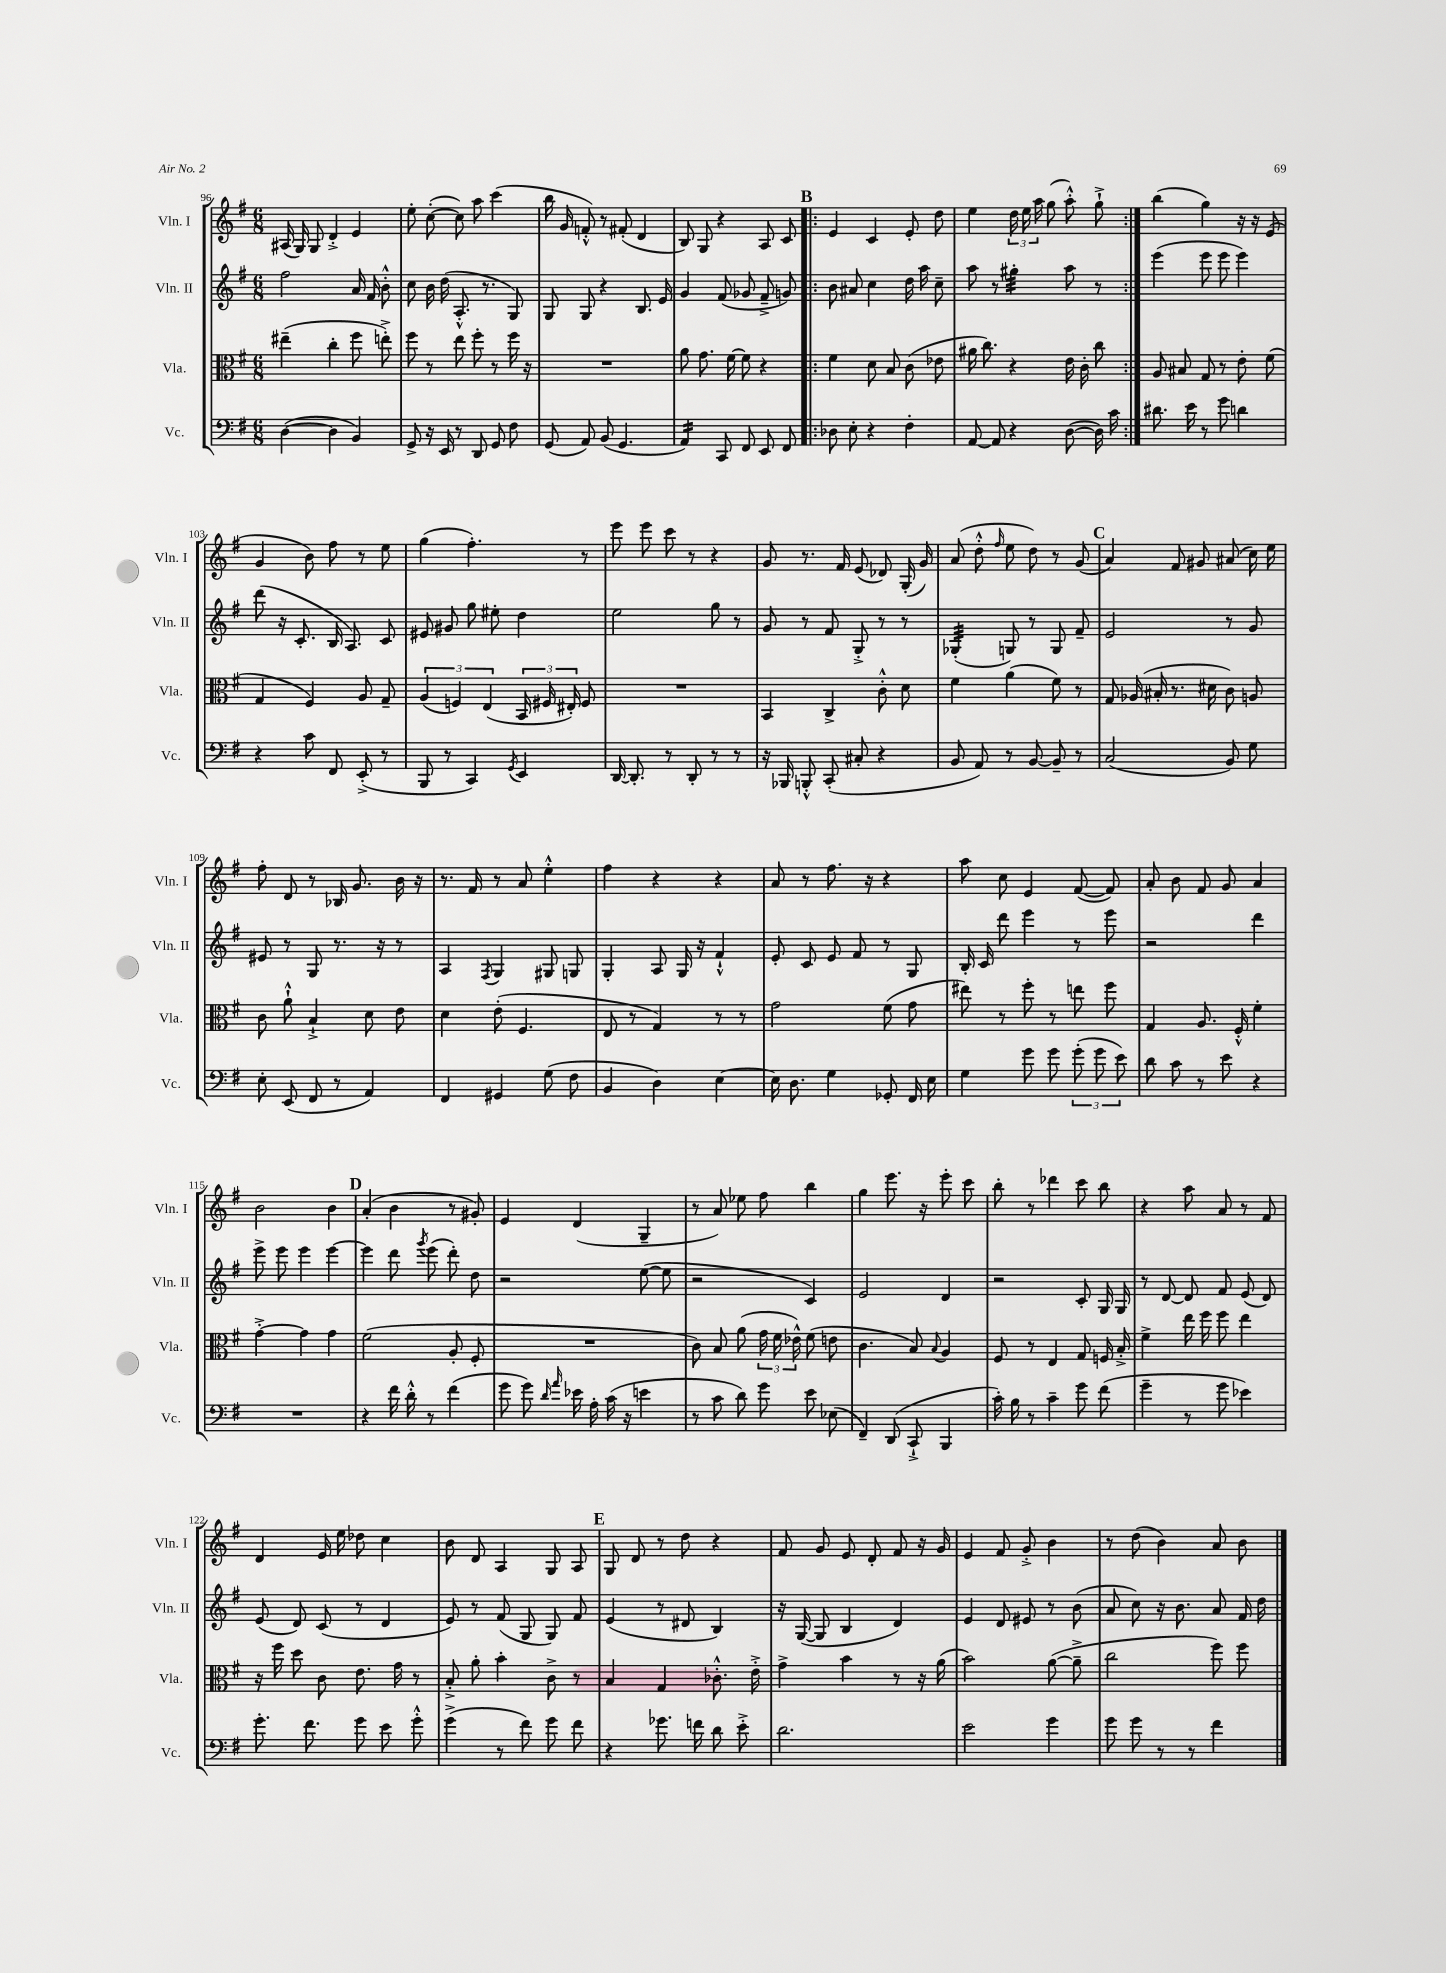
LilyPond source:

<<
\new StaffGroup <<
\new Staff = "s0" \with { instrumentName = "Vln. I" shortInstrumentName = "Vln. I" } {
    \clef treble \key g \major \numericTimeSignature \time 6/8
    \autoBeamOff ais16( g16) g8 d'4-.-> e'4 |
    e''8-. c''8~-.( c''8) a''8 c'''4( |
    b''16 g'16 f'8-.-^) r8 fis'8-.( d'4 |
    b8) g8 r4 a8 c'8 |
    \repeat volta 2 { \mark \markup { \bold "B" } e'4 c'4 e'8-. d''8 |
    e''4 \tuplet 3/2 { d''16 e''16 a''16 } g''8( a''8-.-^) g''8-!-> | }
    b''4( g''4) r16 r16 e'8( |
    g'4 b'8) fis''8 r8 e''8 |
    g''4( fis''4.-.) r8 |
    e'''8 e'''8 c'''8 r8 r4 |
    g'8 r8. fis'16 e'8( des'8) g16-.( g'16) |
    a'8( d''8-.-^ \grace { fis''16 } e''8 d''8) r8 g'8( |
    \mark \markup { \bold "C" } a'4) fis'8 gis'8 ais'8( c''16) e''16 |
    fis''8-. d'8 r8 bes16 g'8. b'16 r16 |
    r8. fis'16 r8 a'8 e''4-.-^ |
    fis''4 r4 r4 |
    a'8 r8 fis''8. r16 r4 |
    a''8 c''8 e'4 fis'8~( fis'8) |
    a'8-. b'8 fis'8 g'8 a'4 |
    b'2 b'4 |
    \mark \markup { \bold "D" } a'4-.( b'4 r8 gis'8-.) |
    e'4 d'4( g4-- |
    r8 a'8) ees''8 fis''8 b''4 |
    g''4 e'''8. r16 e'''8-. c'''8 |
    b''8-. r8 des'''4 c'''8 b''8 |
    r4 a''8 a'8 r8 fis'8 |
    d'4 e'16 e''16 des''8 c''4 |
    b'8 d'8 a4 g8 a8 |
    \mark \markup { \bold "E" } g8 d'8 r8 d''8 r4 |
    fis'8 g'8 e'8 d'8-. fis'8 r16 g'16 |
    e'4 fis'8 g'8-.-> b'4 |
    r8 d''8( b'4) a'8 b'8 \bar "|." |
}
\new Staff = "s1" \with { instrumentName = "Vln. II" shortInstrumentName = "Vln. II" } {
    \clef treble \key g \major \numericTimeSignature \time 6/8
    \autoBeamOff fis''2 a'16 fis'16 b'8-.-^ |
    c''8 b'16 d''16( a8.-.-^ r8. g8) |
    g8 g8 r4 b8. e'16 |
    g'4 fis'8( ges'8 fis'8---> g'8) |
    \repeat volta 2 { \mark \markup { \bold "B" } b'8 ais'8 c''4 d''16 a''16 c''8-- |
    a''8 r8 gis''4:32-. a''8 r8 | }
    e'''4( e'''8 e'''8 e'''4) |
    d'''8( r16 c'8.-. b16 a8.) c'8 |
    eis'8 gis'8 g''8 eis''8-. d''4 |
    e''2 g''8 r8 |
    g'8 r8 fis'8 g8-.-> r8 r8 |
    ges4:32-.( g8) r8 g8 fis'8-- |
    \mark \markup { \bold "C" } e'2 r8 g'8 |
    eis'8 r8 g8 r8. r16 r8 |
    a4 \acciaccatura { fis8 } g4 gis8 g8 |
    g4-. a8 g16 r16 fis'4-!-^ |
    e'8-. c'8 e'8 fis'8 r8 g8 |
    b16-. c'16 d'''8 e'''4 r8 e'''8 |
    r2 d'''4 |
    e'''8-> e'''8 e'''4 e'''4~ |
    \mark \markup { \bold "D" } e'''4 d'''8 \acciaccatura { g'''8 } e'''8( d'''8-.) d''8 |
    r2 e''8~( e''8 |
    r2 c'4) |
    e'2 d'4 |
    r2 c'8-. g16 g16 |
    r8 d'8~ d'8 fis'8 e'8( d'8) |
    e'8( d'8) c'8( r8 d'4 |
    e'8) r8 fis'8( g8 g8) fis'8 |
    \mark \markup { \bold "E" } e'4( r8 dis'8 b4) |
    r16 g16~( g8 b4 d'4) |
    e'4 d'8 eis'8 r8 b'8( |
    a'8 c''8) r16 b'8. a'8 fis'16 d''16 \bar "|." |
}
\new Staff = "s2" \with { instrumentName = "Vla." shortInstrumentName = "Vla." } {
    \clef alto \key g \major \numericTimeSignature \time 6/8
    \autoBeamOff eis''4--( c''4-. fis''8 e''8-.->) |
    fis''8 r8 e''8 fis''8-. r8 fis''16 r16 |
    R2. |
    a'8 g'8. fis'16~ fis'8 r4 |
    \repeat volta 2 { \mark \markup { \bold "B" } fis'4 d'8 b8 c'8( ees'8 |
    ais'16 c''8.) r4 e'16 c'16-. c''8 | }
    a8 bis8 g8 r8 e'8-. fis'8( |
    g4 fis4) a8 g8-- |
    \tuplet 3/2 { a4( f4) e4( } \tuplet 3/2 { b,16 fis16 eis16-.) } fis8 |
    R2. |
    b,4 c4-> c'8-.-^ d'8 |
    fis'4 a'4( fis'8) r8 |
    \mark \markup { \bold "C" } g8 aes16( bis16-. r8. dis'16 c'8) a8 |
    c'8 a'8-!-^ b4-!-> d'8 e'8 |
    d'4 e'8-.( fis4. |
    e8 r8 g4) r8 r8 |
    g'2 fis'8( g'8 |
    eis''8) r8 fis''8-. r8 e''8 fis''8 |
    g4 a8. fis16-.-^ fis'4-. |
    g'4~-.-> g'4 g'4 |
    \mark \markup { \bold "D" } fis'2( a8-. fis8-. |
    R2. |
    c'8) b8 a'8( \tuplet 3/2 { g'16 fis'16 ees'16-^) } fis'8( e'8 |
    c'4. b8) \appoggiatura { b8 } a4 |
    fis8 r8 e4 g8 f16 b16-.-> |
    fis'4-> e''16 fis''16 fis''8 e''4 |
    r16 fis''16 d''8 c'8 e'8. g'16 r8 |
    b8-.-> a'8-. b'4-. c'8-> r8 |
    \mark \markup { \bold "E" } b4 g4 ces'8.-.-^ e'16-.-> |
    g'4-> b'4 r8 r16 a'16( |
    b'2) a'8~( a'8---> |
    c''2 fis''8) fis''8 \bar "|." |
}
\new Staff = "s3" \with { instrumentName = "Vc." shortInstrumentName = "Vc." } {
    \clef bass \key g \major \numericTimeSignature \time 6/8
    \autoBeamOff d4~( d4 b,4) |
    g,8-> r16 e,16 r8 d,8 g,8 fis8 |
    g,8( a,8) b,8( g,4. |
    a,4:16) c,8 fis,8 e,8 fis,8 |
    \repeat volta 2 { \mark \markup { \bold "B" } des8 e8-. r4 fis4-. |
    a,8~ a,8 r4 d8~( d16) c'16 | }
    dis'8. e'16 r8 g'8 d'4 |
    r4 c'8 fis,8 e,8-.->( r8 |
    b,,8 r8 c,4) \acciaccatura { g,8 } e,4 |
    d,16~ d,8.-. r8 d,8-. r8 r8 |
    r16 bes,,16 b,,8-.-^ c,8-.( cis8-. r4 |
    b,8 a,8) r8 b,8~ b,8-- r8 |
    \mark \markup { \bold "C" } c2( b,8) g8 |
    e8-. e,8( fis,8 r8 a,4) |
    fis,4 gis,4 g8( fis8 |
    b,4 d4) e4~ |
    e16 d8. g4 ges,8-. fis,16 e16 |
    g4 g'8 g'8 \tuplet 3/2 { g'8-.( g'8 e'8) } |
    d'8 c'8 r8 e'8 r4 |
    R2. |
    \mark \markup { \bold "D" } r4 fis'16 d'16-.-^ r8 fis'4( |
    g'8 g'8) \grace { d'16 a'16 } ees'16 a16-. c'16( r16 e'4 |
    r8 c'8 d'8) g'8 e'8 ees8( |
    fis,4--) d,8( c,8-!-> b,,4 |
    c'16-.) b16 r8 c'4-- g'8 fis'8( |
    g'4-- r8 g'8 ees'4) |
    g'8.-. fis'8. g'8 e'8 g'8-.-^ |
    g'4->( r8 fis'8) g'8 fis'8 |
    \mark \markup { \bold "E" } r4 ges'8. f'16 d'8 e'8-.-> |
    d'2. |
    e'2 g'4 |
    g'8 g'8 r8 r8 fis'4 \bar "|." |
}
>>
>>
\layout { \context { \Score currentBarNumber = #96 } }
